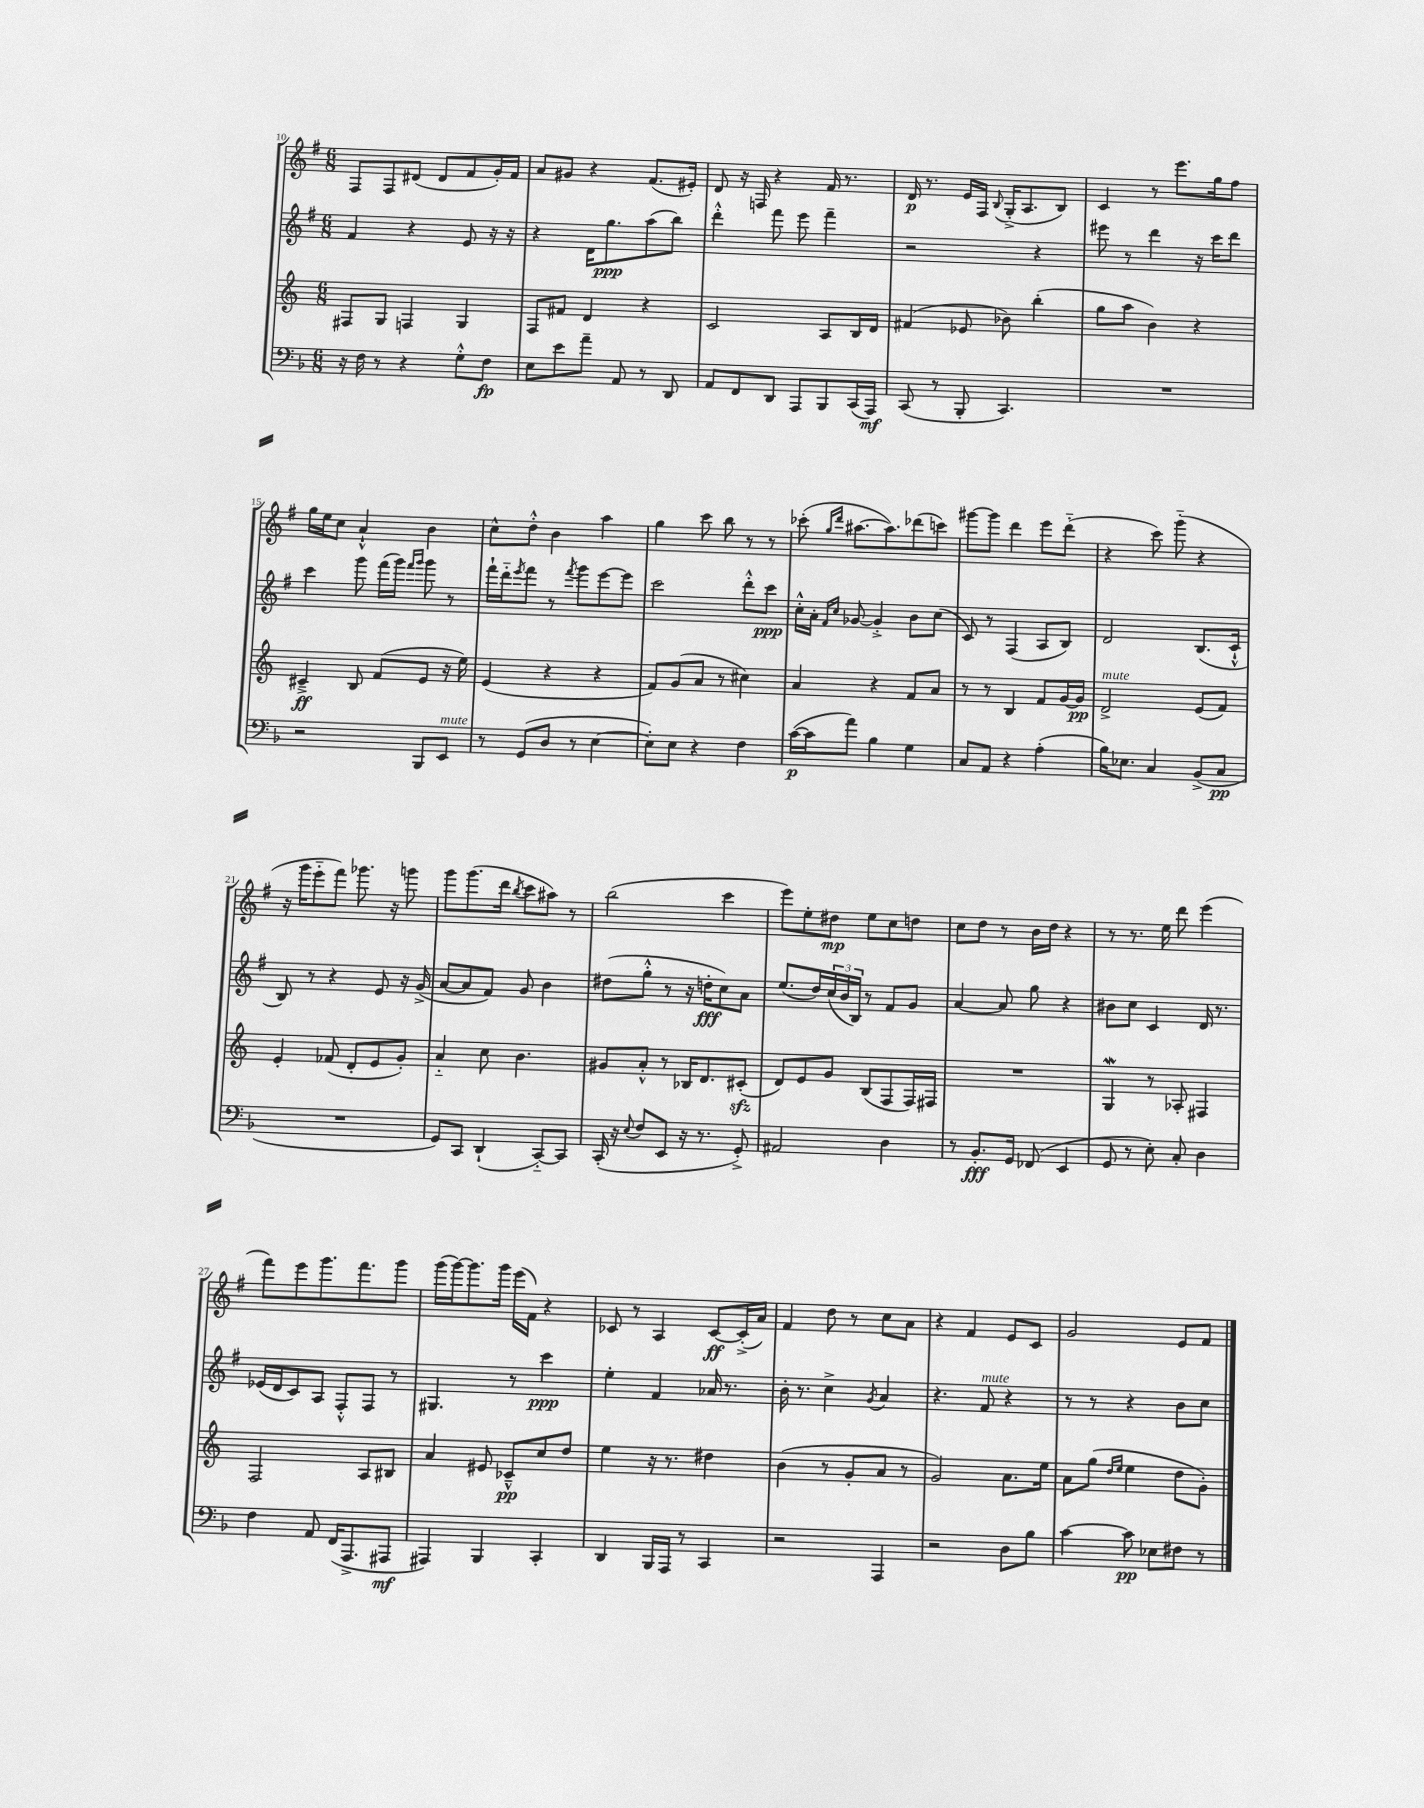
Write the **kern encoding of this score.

**kern	**kern	**kern	**kern
*staff4	*staff3	*staff2	*staff1
*clefF4	*clefG2	*clefG2	*clefG2
*k[b-]	*k[]	*k[f#]	*k[f#]
*M6/8	*M6/8	*M6/8	*M6/8
16r	8F#	4f#	8F#
16F	.	.	.
8r	8G	.	8F#
4r	4F	4r	(8d#
.	.	.	8d#
8G'^^	4G	8e	8f#
8F	.	16r	16g')
.	.	16r	16f#
=	=	=	=
8E	8F	4r	8a
8e	8f#	.	8g#
8a~	4d	16d	4r
.	.	8.gg	.
8AA	.	.	.
8r	4r	(8aa	(8.f#
8DD	.	8bb)	.
.	.	.	16e#')
=	=	=	=
8AA	2c	4ddd'^^	8d
8FF	.	.	16r
.	.	.	16F
8DD	.	8fff#	4r
8AAA	.	8eee	.
8BBB-	8A	4fff#~	16f#
.	.	.	8.r
(16CC	16B	.	.
16AAA)	16d	.	.
=	=	=	=
(8CC	(4f#	2r	16d
.	.	.	8.r
8r	.	.	.
8BBB-'	8e-	.	16e
.	.	.	16F#
.	.	.	8qqB
4.CC)	8b-)	.	(16G'^
.	.	.	8.A
.	(4bb'	4r	.
.	.	.	8B)
=	=	=	=
2.r	8gg	8eee#	4c
.	8aa	8r	.
.	4b)	4ddd	8r
.	.	.	8.eee
.	4r	16r	.
.	.	16ccc	16gg
.	.	8ddd	8ff#
=	=	=	=
2r	4c#~^	4ccc	16gg
.	.	.	16ee
.	.	.	8cc
.	8B	8ggg	4a`^^
.	(8f	(16fff#	.
.	.	16ggg)	.
.	.	16qqfff#	.
.	.	16qqggg	.
8BBB-	8e	8ggg	4b
8EE	16r	8r	.
.	16ee)	.	.
=	=	=	=
8r	(4e	16fff#`	8cc^^
.	.	16ddd'~	.
.	.	8qeee	.
(8GG	.	8fff#	8dd'^^
8D	4r	8r	4b
.	.	8qfff#	.
8r	.	8ggg	.
[4E	4r	[8eee	4aa
.	.	8eee]	.
=	=	=	=
8E'])	8f)	2ccc	4gg
8E	(8g	.	.
4r	8a	.	8ccc
.	8r	.	8bb
4F	4cc#)	8ddd'^^	8r
.	.	8ccc	8r
=	=	=	=
([16c	4a	16cc'^^	(8ccc-'
16c]	.	16a'	.
.	.	16qqf#	16qqgg
.	.	16qqcc	16qqddd
8a)	.	[8g-	[8.aa#
4B-	4r	4g-'^]	.
.	.	.	8.aa#])
4G	8f	8b	(8ddd-
.	8a	(8cc	8ccc)
=	=	=	=
8C	8r	8c)	[8ggg#
8AA	8r	8r	8ggg#]
4r	4B	(4F#	4ddd
(4A'	8f	8A	8eee
.	[16g	8B)	(8ddd'~
.	16g]	.	.
=	=	=	=
16B-)	2d^	2d	4r
8.E-	.	.	.
4C	.	.	8ccc)
.	.	.	(8ggg'~
(8BB-^	(8e	(8.B	4r
8C	8f)	.	.
.	.	16c`^^	.
=	=	=	=
2.r	4e'	8B)	16r
.	.	.	16ggg
.	.	8r	8eee'~
.	(8f-	4r	8fff#)
.	8d'	.	8.ggg-
.	8e	8e	.
.	.	.	16r
.	8g')	16r	8ggg
.	.	(16g^	.
=	=	=	=
8GG)	4a'~	[8a	8ggg
8CC	.	8a]	(8.ggg
(4DD`	8cc	8f#)	.
.	.	.	16ddd
.	.	.	8qbb
.	4.b	8g	8ccc
[8CC'~)	.	4b	8aa#)
8CC]	.	.	8r
=	=	=	=
(16CC'	8g#	(8dd#	(2bb
16r	.	.	.
8qqE	.	.	.
8F	8a'^^	8gg'^^	.
8EE	8r	8r	.
16r	16B-	16r	.
8.r	8.d	16dd'	.
.	.	8cc)	4ccc
8GG'^)	(8c#'	8a	.
=	=	=	=
2AA#	8d)	(8.ee	8eee)
.	8e	.	8ee'
.	.	16dd)	.
.	8g	(24cc	8dd#
.	.	24b	.
.	.	24B)	.
.	(8B	8r	8ee
4D	8F	8f#	8cc
.	16F)	8g	8dd
.	16F#	.	.
=	=	=	=
8r	2.r	[4a	8cc
8.BB-'	.	.	8dd
.	.	8a]	8r
16GG	.	.	.
(8FF-	.	8gg	16b
.	.	.	16dd
4EE	.	4r	4r
=	=	=	=
8GG	4G	8b#	8r
8r	.	8cc	8.r
8E')	8r	4c	.
.	.	.	16ee
8C'	8A-'	.	8ddd
4D	4F#	16d	(4eee
.	.	8.r	.
=	=	=	=
4F	2F	(16e-	8fff#)
.	.	16d	.
.	.	8c)	8eee
8AA	.	8A	8.ggg
(16FF	.	8F#'^^	.
8.AAA^	.	.	8.fff#
.	8A	8F#	.
8AAA#	8B#	8r	8ggg
=	=	=	=
4AAA#)	4a	4.G#	(16ggg
.	.	.	[16ggg)
.	.	.	8.ggg]
4BBB-	8e#	.	.
.	.	.	16ggg
.	8c-~^^	8r	(16eee
.	.	.	16f#)
4CC'	8cc	4ccc	4r
.	8dd	.	.
=	=	=	=
4DD	4ee	4ee'	8c-
.	.	.	8r
16BBB-	16r	4f#	4A
16AAA	8.r	.	.
8r	.	.	.
4CC	4dd#	16a-	[8c-
.	.	8.r	.
.	.	.	(16c-'^]
.	.	.	16a)
=	=	=	=
2r	(4b	16b'	4f#
.	.	8.r	.
.	8r	4cc^	8dd
.	8g'	.	8r
.	.	8qg	.
4AAA	8a	4a	8cc
.	8r	.	8a
=	=	=	=
2r	2g)	4.r	4r
.	.	.	4f#
.	.	8f#	.
8D	8.a	4r	8e
8B-	.	.	8c
.	16ee	.	.
=	=	=	=
[4c	8a	8r	2g
.	(8gg	8r	.
.	16qqdd	.	.
.	16qqee	.	.
8c]	4ee	4r	.
8E-	.	.	.
8F#	8dd	8b	8e
8r	8g')	8cc	8f#
==	==	==	==
*-	*-	*-	*-
